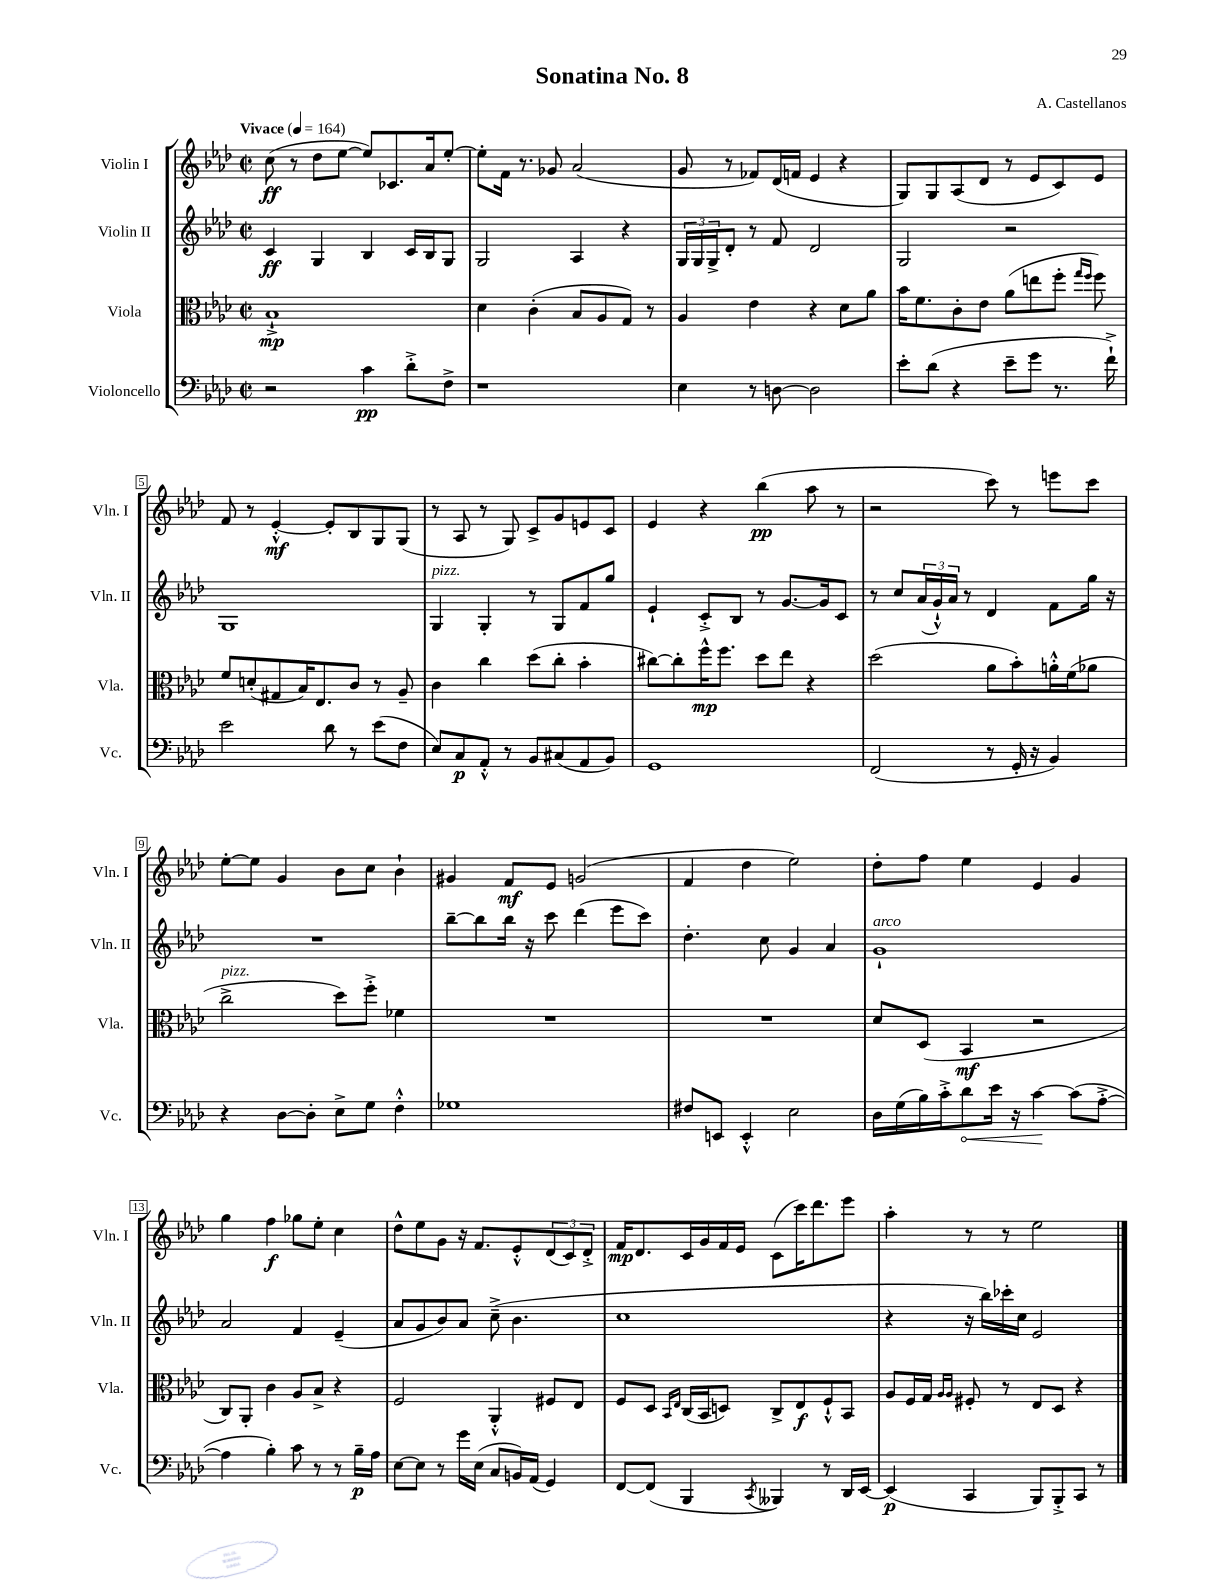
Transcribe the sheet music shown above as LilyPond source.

\header { title = "Sonatina No. 8" composer = "A. Castellanos" }
<<
\new StaffGroup <<
\new Staff = "s0" \with { instrumentName = "Violin I" shortInstrumentName = "Vln. I" } {
    \clef treble \key aes \major \defaultTimeSignature \time 2/2 \tempo "Vivace" 4 = 164
    c''8\ff( r8 des''8 ees''8~ ees''8) ces'8. aes'16 ees''8~-. |
    ees''8-. f'16 r8. ges'8 aes'2( |
    g'8 r8 fes'8) des'16( f'16 ees'4 r4 |
    g8) g8 aes8( des'8 r8 ees'8 c'8) ees'8 |
    f'8 r8 ees'4~-.-^\mf ees'8-. bes8 g8 g8( |
    r8 aes8 r8 g8) c'8-> g'8 e'8 c'8 |
    ees'4 r4 bes''4\pp( aes''8 r8 |
    r2 c'''8) r8 e'''8 c'''8 |
    ees''8~-. ees''8 g'4 bes'8 c''8 bes'4-! |
    gis'4 f'8\mf ees'8 g'2( |
    f'4 des''4 ees''2) |
    des''8-. f''8 ees''4 ees'4 g'4 |
    g''4 f''4\f ges''8 ees''8-. c''4 |
    des''8-^ ees''8 g'8 r16 f'8. ees'8-.-^ \tuplet 3/2 { des'8( c'8) des'8-.-> } |
    f'16\mp des'8. c'16 g'16 f'16 ees'16 c'8( c'''16) des'''8. ees'''8 |
    aes''4-. r8 r8 ees''2 \bar "|." |
}
\new Staff = "s1" \with { instrumentName = "Violin II" shortInstrumentName = "Vln. II" } {
    \clef treble \key aes \major \defaultTimeSignature \time 2/2
    c'4\ff g4 bes4 c'16 bes16 g8 |
    g2 aes4 r4 |
    \tuplet 3/2 { g16 g16 g16-> } des'8-. r8 f'8 des'2 |
    g2 r2 |
    g1 |
    g4^\markup { \italic "pizz." } g4-. r8 g8 f'8 g''8 |
    ees'4-! c'8-.-> bes8 r8 g'8.~ g'16 c'8 |
    r8 c''8 \tuplet 3/2 { aes'16( g'16-!-^) aes'16 } r8 des'4 f'8 g''16 r16 |
    R1 |
    bes''8~-- bes''8 bes''16 r16 c'''8 des'''4( ees'''8 c'''8) |
    des''4.-. c''8 g'4 aes'4 |
    g'1-!^\markup { \italic "arco" } |
    aes'2 f'4 ees'4--( |
    aes'8 g'8 bes'8) aes'8 c''8--->( bes'4. |
    c''1 |
    r4 r16 bes''16) ces'''16-. c''16 ees'2 \bar "|." |
}
\new Staff = "s2" \with { instrumentName = "Viola" shortInstrumentName = "Vla." } {
    \clef alto \key aes \major \defaultTimeSignature \time 2/2
    bes1-!->\mp |
    des'4 c'4-.( bes8 aes8 g8) r8 |
    aes4 ees'4 r4 des'8 aes'8 |
    bes'16 f'8. c'8-. ees'8 aes'8( e''8 f''8-. \grace { g''16 f''16 } f''8) |
    f'8 d'8-.( gis8 bes16) ees8. c'8 r8 aes8-- |
    c'4 c''4 des''8( c''8-. bes'4-. |
    cis''8~) cis''8-. f''16-^\mp f''8. des''8 ees''8 r4 |
    des''2( aes'8 bes'8-.) a'16-.-^ f'16( aes'8 |
    c''2->^\markup { \italic "pizz." } des''8) f''8-.-> fes'4 |
    R1 |
    R1 |
    des'8 des8( bes,4\mf r2 |
    c8) aes,8-. c'4 aes8 bes8-> r4 |
    f2 aes,4-.-^ fis8 ees8 |
    f8 des8 \grace { bes,16 ees16 } c16( bes,16 d8) c8-> ees8\f f8-!-^ bes,8 |
    aes8 f16 g16 \grace { aes16 aes16 } fis8-. r8 ees8 des8 r4 \bar "|." |
}
\new Staff = "s3" \with { instrumentName = "Violoncello" shortInstrumentName = "Vc." } {
    \clef bass \key aes \major \defaultTimeSignature \time 2/2
    r2 c'4\pp des'8-.-> f8-> |
    r1 |
    ees4 r8 d8~ d2 |
    ees'8-. des'8( r4 ees'8-- g'8 r8. f'16-!->) |
    ees'2 des'8 r8 ees'8( f8 |
    ees8) c8\p aes,8-.-^ r8 bes,8 cis8( aes,8 bes,8) |
    g,1 |
    f,2( r8 g,16-. r16 bes,4) |
    r4 des8~ des8-. ees8-> g8 f4-.-^ |
    ges1 |
    fis8 e,8 e,4-.-^ ees2 |
    des16 g16( bes16) c'16-.-> \once \override Hairpin.circled-tip = ##t des'8\< ees'16 r16 c'4~\! c'8( aes8~-.-> |
    aes4 bes4-.) c'8 r8 r8 bes16--\p aes16 |
    ees8~ ees8 r8 g'16 ees16( c8 b,16) aes,16( g,4) |
    f,8~ f,8( bes,,4 \acciaccatura { c,8 } beses,,4) r8 des,16 ees,16~ |
    ees,4\p( c,4 bes,,8) bes,,8-.-> c,8 r8 \bar "|." |
}
>>
>>
\layout { \context { \Score \override BarNumber.stencil = #(make-stencil-boxer 0.1 0.3 ly:text-interface::print) } }
